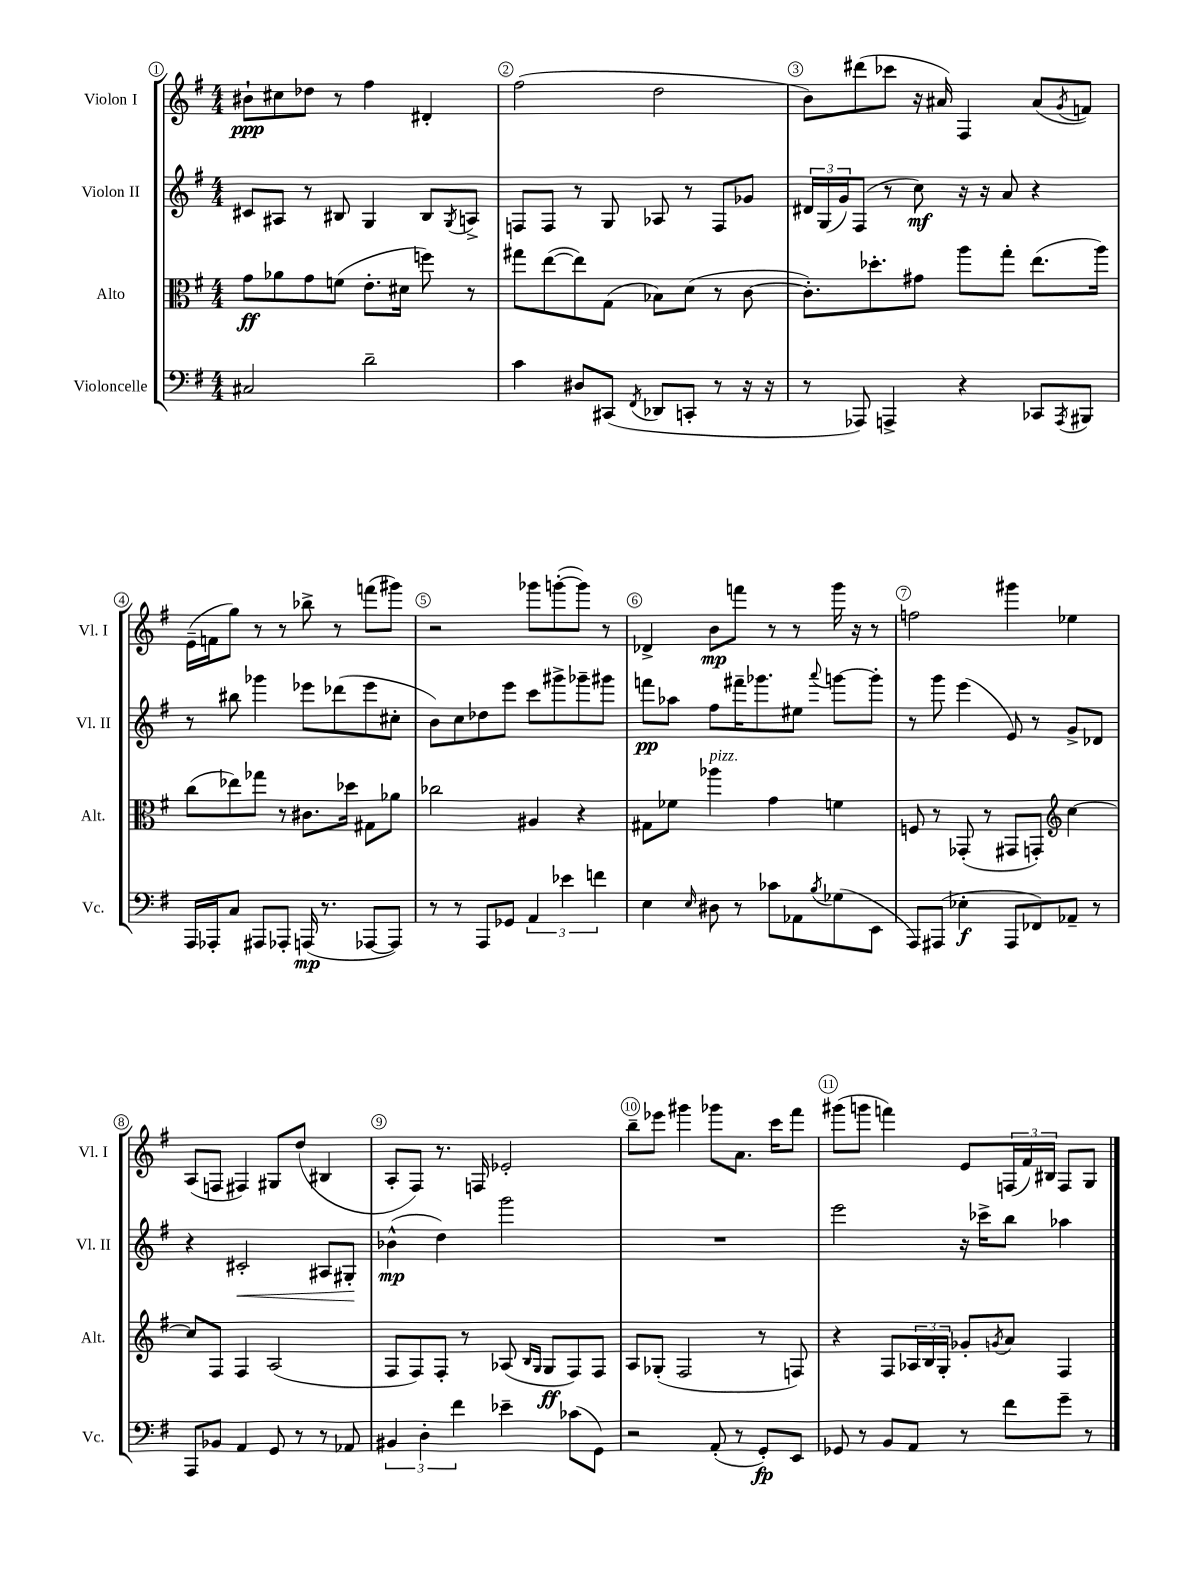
<<
\new StaffGroup <<
\new Staff = "s0" \with { instrumentName = "Violon I" shortInstrumentName = "Vl. I" } {
    \clef treble \key g \major \numericTimeSignature \time 4/4
    bis'8-!\ppp cis''8 des''8 r8 fis''4 dis'4-. |
    fis''2( d''2 |
    b'8) dis'''8( ces'''8 r16 ais'16) fis4 ais'8( \acciaccatura { g'8 } f'8) |
    e'16--( f'16 g''8) r8 r8 bes''8-> r8 f'''8( gis'''8) |
    r2 ges'''8 g'''8~-.( g'''8) r8 |
    des'4-> b'8\mp f'''8 r8 r8 g'''16 r16 r8 |
    f''2 gis'''4 ees''4 |
    a8( f8 fis4) gis8 d''8( bis4 |
    a8-. fis8) r8. f16 ees'2-. |
    b''8-- ees'''8 gis'''4 ges'''8 a'8. c'''16 fis'''8 |
    gis'''8( g'''8 f'''4) e'8 \tuplet 3/2 { f16( fis'16) bis16 } f8 g8 \bar "|." |
}
\new Staff = "s1" \with { instrumentName = "Violon II" shortInstrumentName = "Vl. II" } {
    \clef treble \key g \major \numericTimeSignature \time 4/4
    cis'8 ais8 r8 bis8 g4 bis8 \acciaccatura { g8 } a8-> |
    f8 f8 r8 g8 aes8 r8 f8 ges'8 |
    \tuplet 3/2 { dis'16 g16( g'16) } fis8( r8 c''8\mf) r16 r16 a'8 r4 |
    r8 bis''8 ges'''4 ees'''8 des'''8( ees'''8 cis''8-. |
    b'8) c''8 des''8 e'''8 c'''8 gis'''8-> ges'''8-- gis'''8 |
    f'''8\pp aes''8 fis''8 fis'''16-- ges'''8. eis''8 \appoggiatura { a'''8 } g'''8~ g'''8-. |
    r8 g'''8 e'''4( e'8) r8 g'8-> des'8 |
    r4 cis'2-.\< ais8 gis8-.\! |
    bes'4-^\mp( d''4) g'''2 |
    R1 |
    e'''2 r16 ces'''16-> b''8 aes''4 \bar "|." |
}
\new Staff = "s2" \with { instrumentName = "Alto" shortInstrumentName = "Alt." } {
    \clef alto \key g \major \numericTimeSignature \time 4/4
    g'8\ff aes'8 g'8 f'8( e'8.-. dis'16 f''8) r8 |
    gis''8 e''8~( e''8) g8( bes8) d'8( r8 c'8~ |
    c'8.-.) des''8.-. gis'8 a''8 g''8-. e''8.( a''16) |
    c''8( ees''8) ges''8 r8 cis'8. des''16 gis8 aes'8 |
    ces''2 ais4 r4 |
    gis8 fes'8 aes''4^\markup { \italic "pizz." } g'4 f'4 |
    f8 r8 ges,8-.( r8 gis,8 g,8-.) \clef treble c''4~ |
    c''8 fis8 fis4 a2( |
    fis8 fis8) fis8-. r8 aes8( \grace { b16 g16 } g8\ff fis8) fis8 |
    a8 ges8-.( fis2 r8 f8) |
    r4 fis8 \tuplet 3/2 { aes16 b16 g16-. } ges'8-. \acciaccatura { g'8 } a'8 fis4 \bar "|." |
}
\new Staff = "s3" \with { instrumentName = "Violoncelle" shortInstrumentName = "Vc." } {
    \clef bass \key g \major \numericTimeSignature \time 4/4
    cis2 d'2-- |
    c'4 dis8 cis,8( \acciaccatura { fis,8 } des,8 c,8-. r8 r16 r16 |
    r8 aes,,8) a,,4-> r4 ces,8 \acciaccatura { a,,8 } bis,,8 |
    a,,16 aes,,16-. c8 ais,,8 aes,,8-. a,,16\mp( r8. aes,,8~ aes,,8) |
    r8 r8 a,,8 ges,8 \tuplet 3/2 { a,4 ees'4 f'4 } |
    e4 \grace { e16 } dis8 r8 ces'8 aes,8 \acciaccatura { b8 } ges8( e,8 |
    a,,8) ais,,8( ees4-.\f ais,,8 fes,8) aes,8-- r8 |
    a,,8 bes,8 a,4 g,8 r8 r8 aes,8 |
    \tuplet 3/2 { bis,4 d4-. fis'4 } ees'4-- ces'8( g,8) |
    r2 a,8-.( r8 g,8-.\fp) e,8 |
    ges,8 r8 b,8 a,8 r8 fis'8 g'8-- r8 \bar "|." |
}
>>
>>
\layout { \context { \Score \override BarNumber.break-visibility = ##(#f #t #t) barNumberVisibility = #all-bar-numbers-visible \override BarNumber.stencil = #(make-stencil-circler 0.1 0.3 ly:text-interface::print) } }
